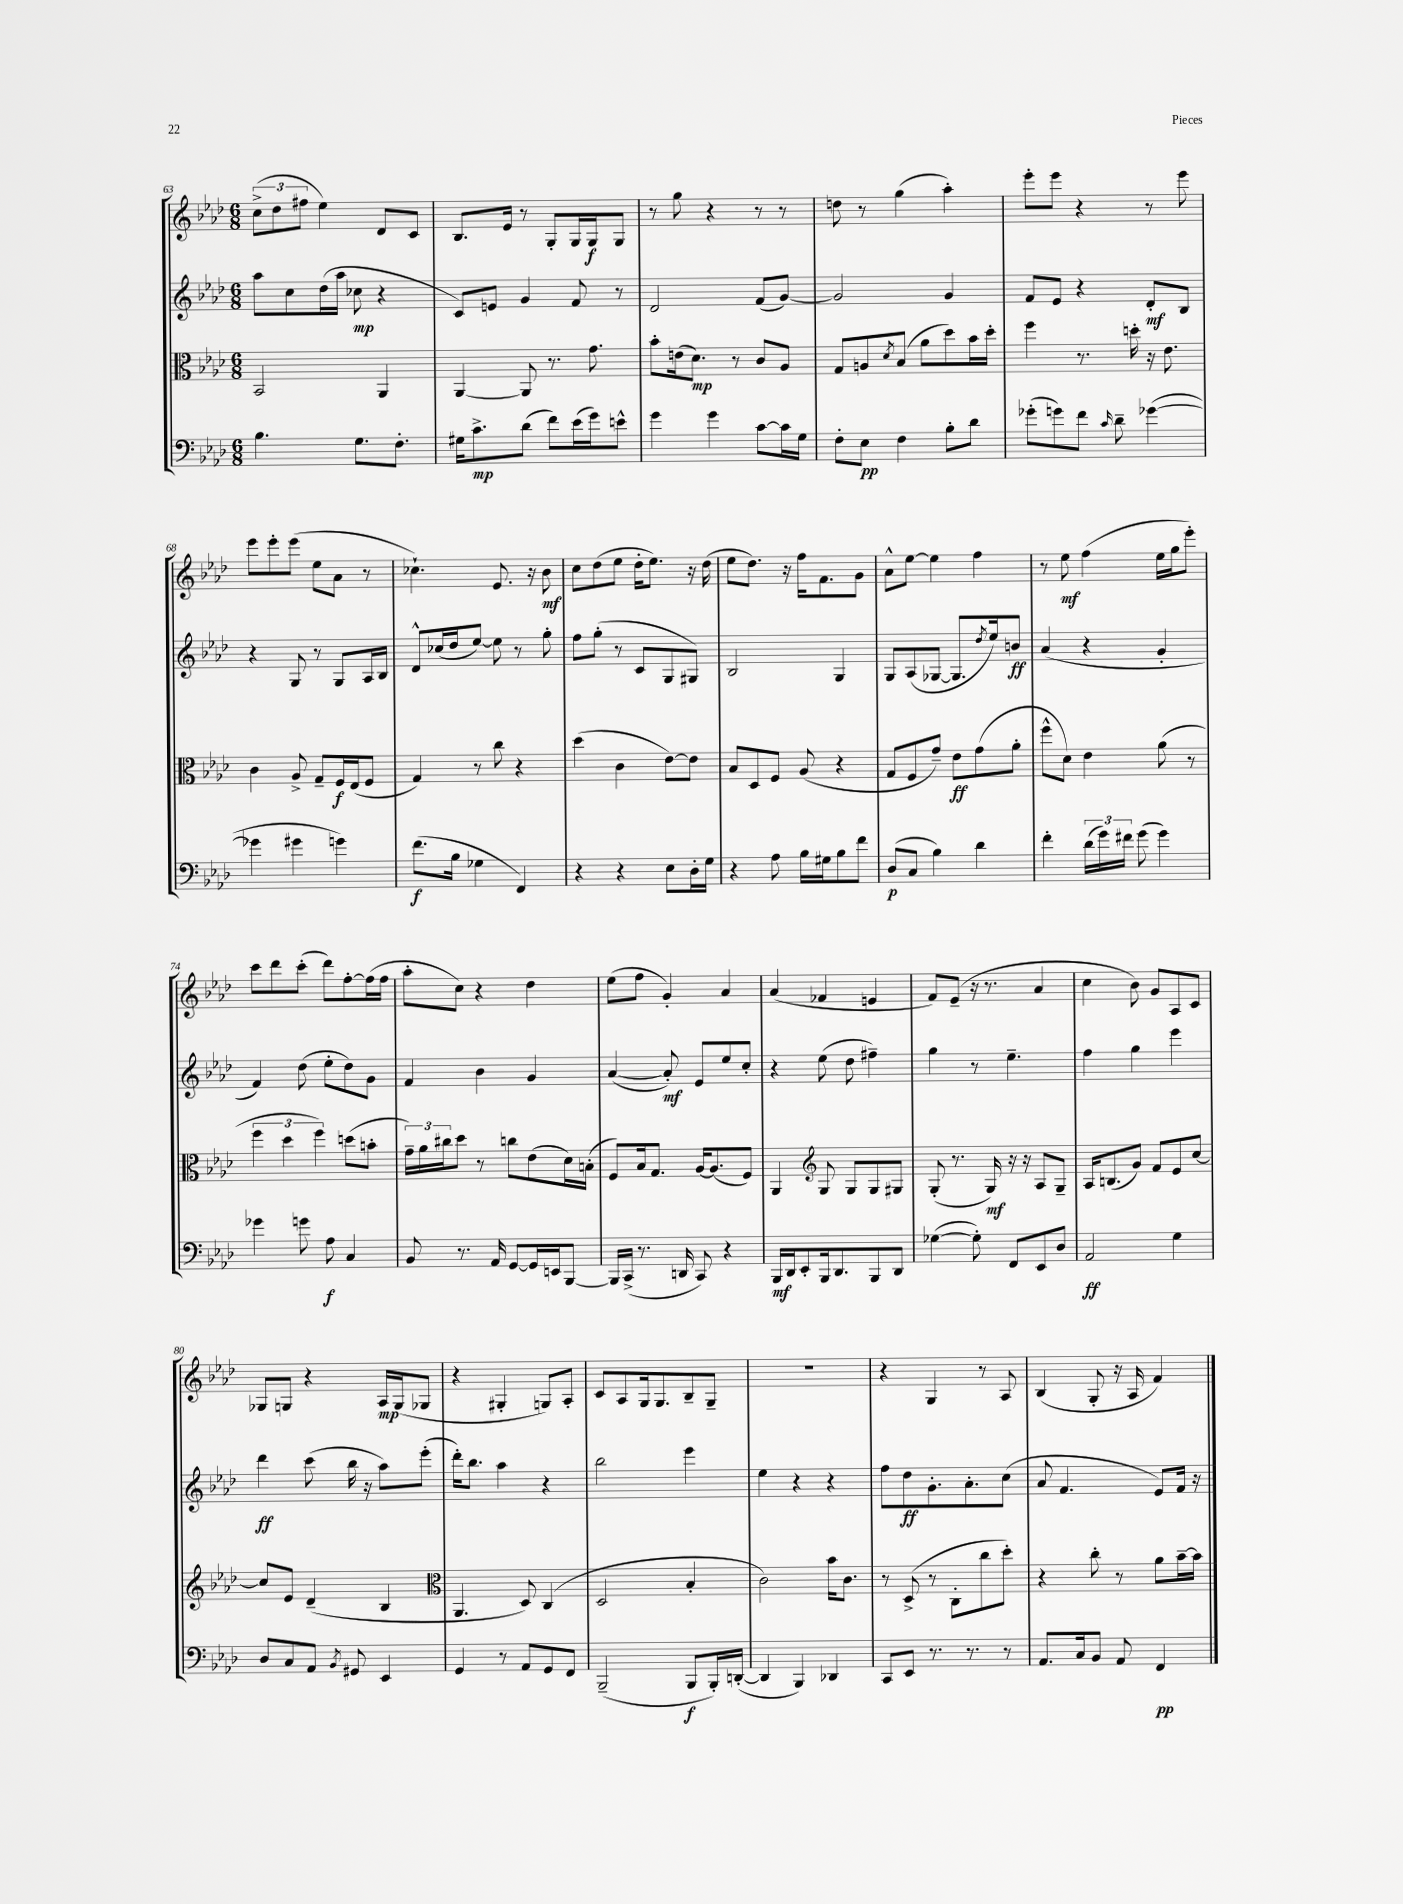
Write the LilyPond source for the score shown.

<<
\new StaffGroup <<
\new Staff = "s0" {
    \clef treble \key aes \major \numericTimeSignature \time 6/8
    \tuplet 3/2 { c''8->( des''8 fis''8 } ees''4) des'8 c'8 |
    bes8. ees'16 r8 g8-. g16 g16\f g8 |
    r8 g''8 r4 r8 r8 |
    d''8 r8 g''4( aes''4-.) |
    ees'''8-. ees'''8 r4 r8 ees'''8 |
    ees'''8 ees'''8-. ees'''8( ees''8 aes'8 r8 |
    ces''4.-!) ees'8. r16 bes'8\mf |
    c''8 des''8( ees''8 des''16-. ees''8.) r16 des''16( |
    ees''8 des''8.) r16 f''16 f'8. g'8 |
    aes'8-^ ees''8~ ees''4 f''4 |
    r8 ees''8\mf f''4( ees''16 g''16 ees'''8-.) |
    c'''8 des'''8 c'''8-.( des'''8) f''8~-. f''16( f''16 |
    aes''8-. c''8) r4 des''4 |
    ees''8( f''8 g'4-.) aes'4 |
    aes'4( fes'4 e'4 |
    f'8) ees'8--( r16 r8. aes'4 |
    c''4 bes'8) g'8 aes8 c'8 |
    ges8 g8 r4 aes16\mp g16( ges8 |
    r4 gis4-. g8) aes8-. |
    c'8 aes8 g16 g8. bes8-- g8-- |
    R2. |
    r4 g4 r8 aes8 |
    bes4( g8-. r16 aes16 f'4) \bar "|." |
}
\new Staff = "s1" {
    \clef treble \key aes \major \numericTimeSignature \time 6/8
    aes''8 c''8 des''16( aes''16 ces''8\mp r4 |
    c'8) e'8 g'4 f'8 r8 |
    des'2 f'8( g'8~) |
    g'2 g'4 |
    f'8 ees'8 r4 des'8-.\mf bes8 |
    r4 g8 r8 g8 aes16 bes16 |
    des'8-^ ces''16( des''16 ees''8~) ees''8 r8 g''8-. |
    f''8 g''8-.( r8 c'8 g8 gis8) |
    bes2 g4 |
    g8 aes8( ges8~ ges8. \acciaccatura { des''8 } ees''16) b'8\ff |
    aes'4( r4 g'4-. |
    f'4) des''8( ees''8-. des''8) g'8 |
    f'4 bes'4 g'4 |
    aes'4~( aes'8-.\mf) ees'8 ees''8 c''8-. |
    r4 ees''8( des''8 fis''4--) |
    g''4 r8 ees''4.-- |
    f''4 g''4 ees'''4 |
    des'''4\ff c'''8( bes''16 r16 aes''8) ees'''8-.( |
    des'''16-.) bes''8. aes''4 r4 |
    bes''2 ees'''4 |
    ees''4 r4 r4 |
    f''8 des''8\ff g'8.-. aes'8.-. c''8( |
    aes'8 f'4. ees'8) f'16 r16 \bar "|." |
}
\new Staff = "s2" {
    \clef alto \key aes \major \numericTimeSignature \time 6/8
    bes,2 aes,4 |
    aes,4~ aes,8 r8. g'8. |
    bes'8-. e'16( des'8.\mp) r8 c'8 aes8 |
    g8 a8 \acciaccatura { des'8 } bes8( aes'8 des''8) bes'16 des''16-. |
    f''4 r8. d''16-. r16 ees'8. |
    c'4 aes8-> g8-- f16\f ees16( f8 |
    g4) r8 c''8 r4 |
    des''4( c'4 ees'8~) ees'8 |
    bes8 des8 f8 aes8( r4 |
    g8 f8 g'8--) ees'8\ff g'8( aes'8-. |
    f''8-^ des'8) ees'4 aes'8( r8 |
    \tuplet 3/2 { f''4 des''4 f''4) } d''8( b'8-. |
    \tuplet 3/2 { g'16--) aes'16 cis''16 } des''8 r8 c''8 ees'8( des'16) b16-.( |
    f8) bes16 g8. aes16~ aes8.( f8) |
    aes,4 \clef treble g8 g8 g8 gis8 |
    g8-.( r8. g16\mf) r16 r16 aes8 g8-- |
    aes16 b8.( g'8) f'8 ees'8 c''8~ |
    c''8 ees'8 des'4--( bes4 |
    \clef alto aes,4. des8) c4( |
    des2 bes4-. |
    c'2) bes'16 c'8. |
    r8 des8->( r8 c8-. c''8 des''8-.) |
    r4 c''8-. r8 aes'8 bes'16~-- bes'16 \bar "|." |
}
\new Staff = "s3" {
    \clef bass \key aes \major \numericTimeSignature \time 6/8
    bes4. g8. f8.-. |
    gis16 c'8.->\mp des'8( f'8) ees'16( g'16) e'8-^ |
    g'4 g'4 c'8~ c'16 g16 |
    f8-. ees8\pp f4 bes8-. des'8 |
    ges'8-.( g'8) f'8 \grace { c'16 } des'8-- ges'4~( |
    ges'4 gis'4 g'4) |
    f'8.\f( bes16 ges4 f,4) |
    r4 r4 ees8 des16-. g16 |
    r4 aes8 bes16 gis16 bes8 f'8 |
    des8\p( c8 bes4) des'4 |
    f'4-. \tuplet 3/2 { des'16( g'16) fis'16 } g'8( g'4) |
    ges'4 g'8 aes8\f c4 |
    bes,8 r8. aes,16 g,8~ g,16 e,16 bes,,8~ |
    bes,,16 c,16->( r8. d,16 c,8) r4 |
    bes,,16\mf des,16 ees,8-. bes,,16 des,8. bes,,8 des,8 |
    ges4~( ges8-.) f,8 ees,8 des8 |
    aes,2\ff g4 |
    des8 c8 aes,8 \acciaccatura { bes,8 } gis,8 ees,4 |
    g,4 r8 aes,8 g,8 f,8 |
    bes,,2--( bes,,8\f bes,,16-.) d,16~-.( |
    d,4 bes,,4) des,4 |
    c,8 ees,8 r8. r8. r8 |
    aes,8. c16 bes,8 aes,8 f,4\pp \bar "|." |
}
>>
>>
\layout { \context { \Score currentBarNumber = #63 } }
